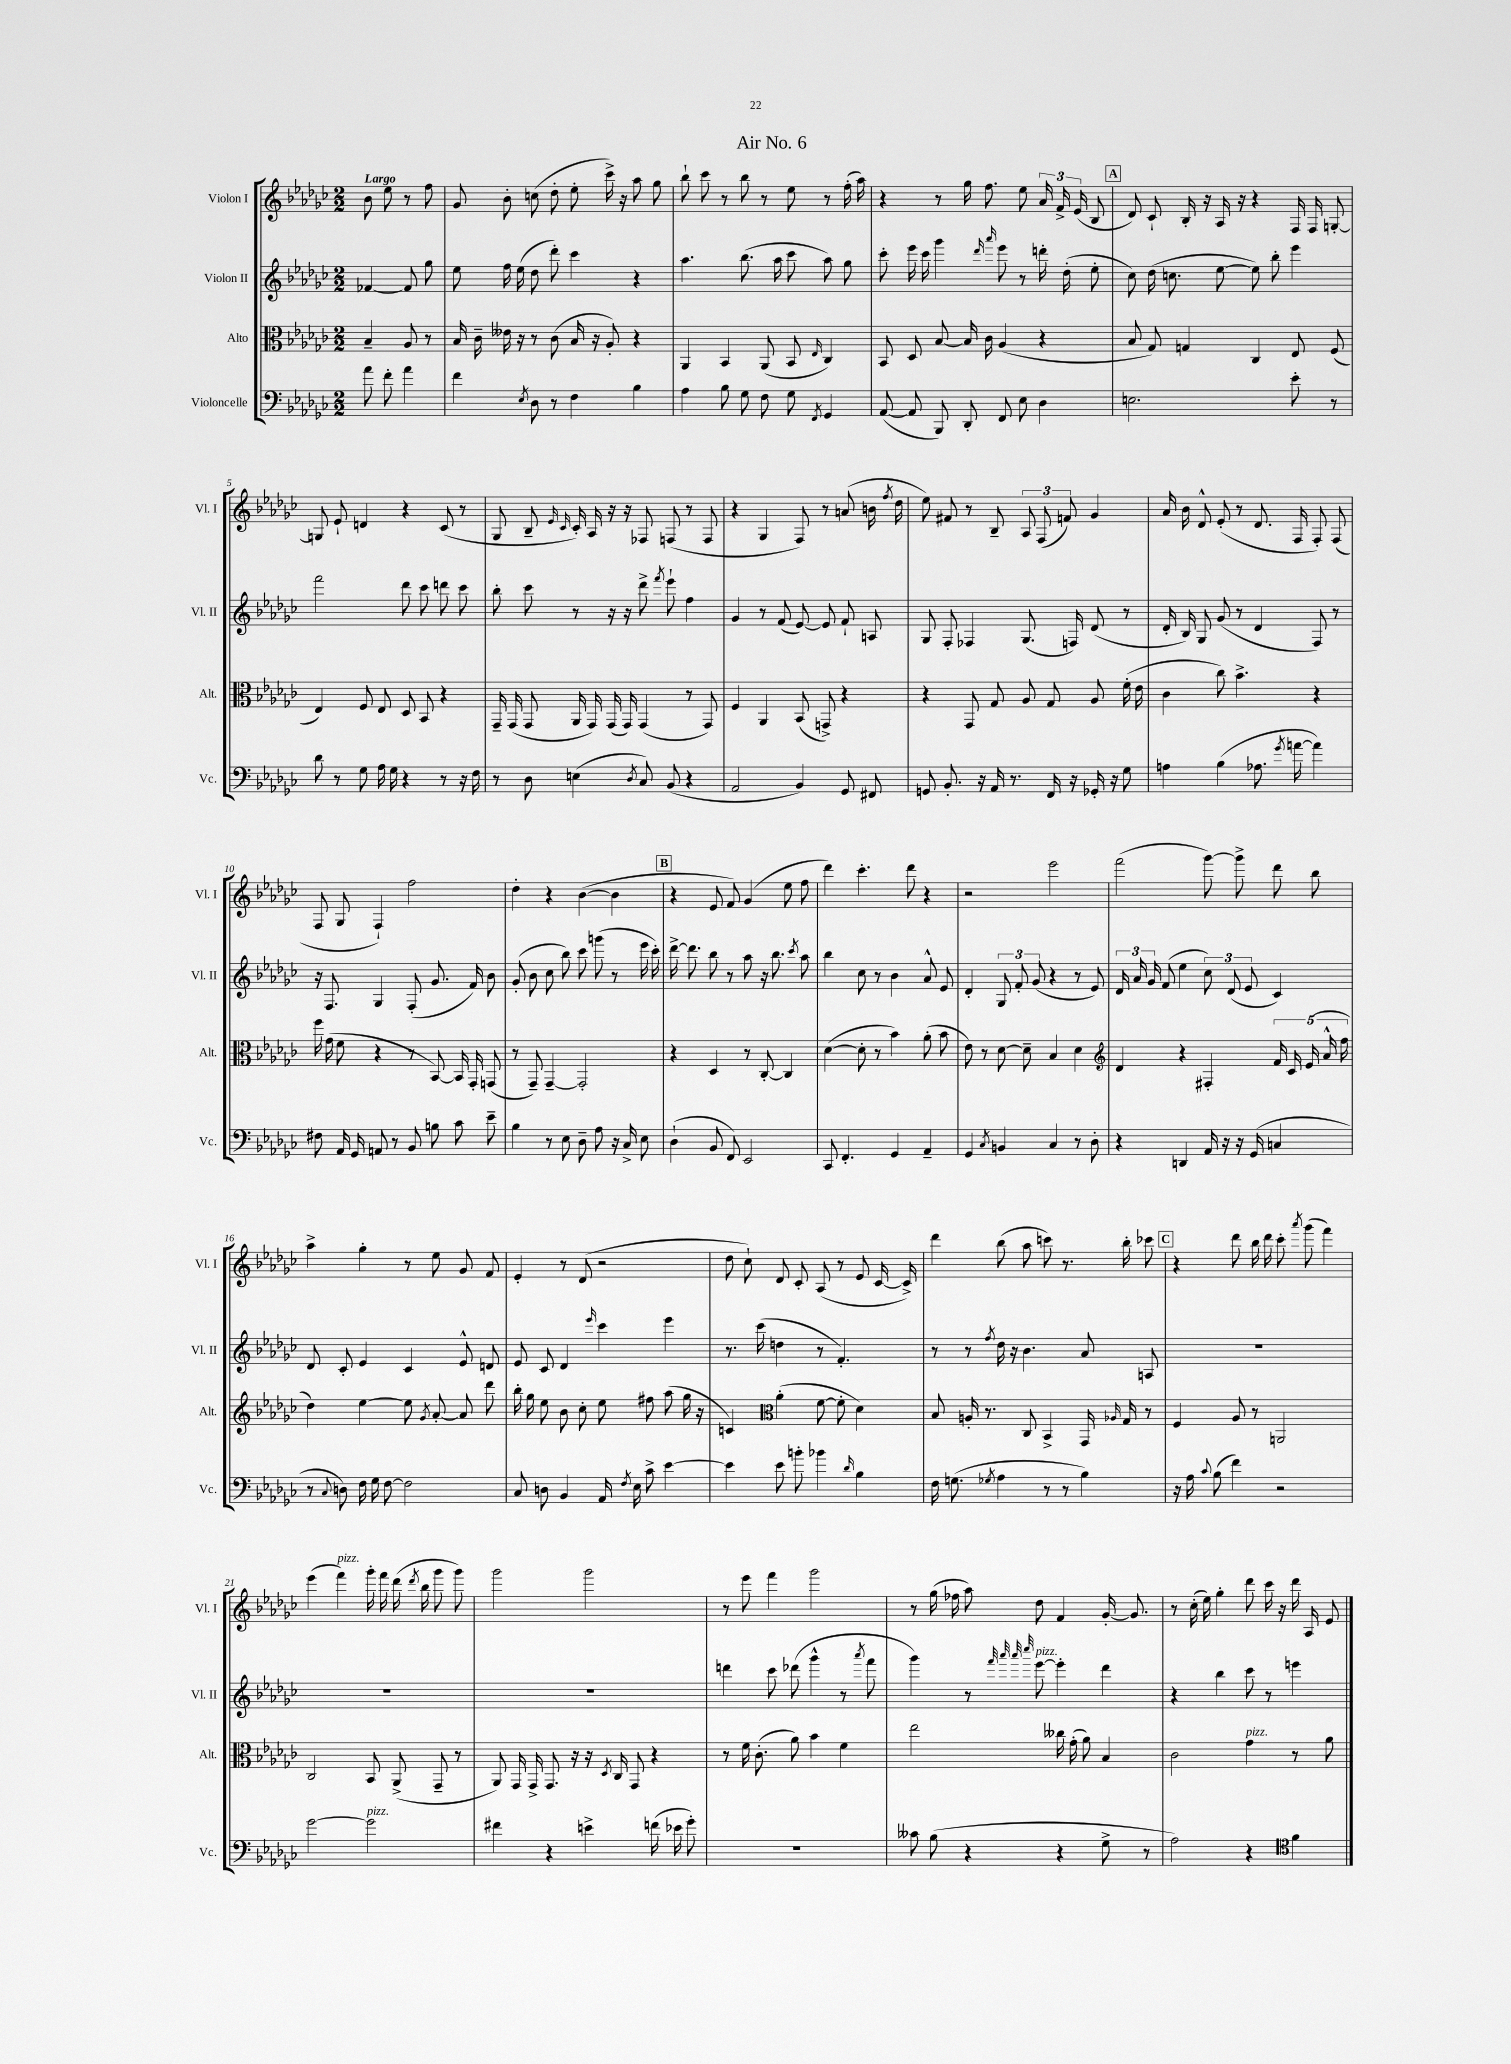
\header { title = "Air No. 6" }
<<
\new StaffGroup <<
\new Staff = "s0" \with { instrumentName = "Violon I" shortInstrumentName = "Vl. I" } {
    \clef treble \key ges \major \numericTimeSignature \time 2/2 \partial 2 \tempo "Largo"
    \autoBeamOff bes'8 ees''8 r8 f''8 |
    ges'8 bes'8-. c''8( des''8-. ees''8-. ces'''16->) r16 aes''8 ges''8 |
    bes''8-! ces'''8 r8 bes''8 r8 ees''8 r8 f''16-.( aes''16) |
    r4 r8 ges''16 f''8. ees''8 \tuplet 3/2 { aes'16 f'16-> ees'16( } bes8 |
    \mark \markup { \box "A" } des'8) ces'8-! bes16-. r16 aes16 r16 r4 f16 f16 g8~-. |
    g8 ees'8-! d'4 r4 ces'8( r8 |
    ges8 bes8-- \grace { ees'16 ces'16 } ces'16-.) aes16 r16 r16 fes8 f8( r8 f8 |
    r4 ges4 f8) r8 a'8( b'16 \acciaccatura { f''8 } des''16 |
    ees''8) fis'8 r8 bes8-- \tuplet 3/2 { aes8 f8( f'8) } ges'4 |
    aes'16 bes'16 des'8-^ ees'8-.( r8 des'8. f16 f8-.) f8( |
    f8 ges8 f4-!) f''2 |
    des''4-. r4 bes'4~( bes'4 |
    \mark \markup { \box "B" } r4 ees'8 f'8) ges'4( ees''8 f''8 |
    des'''4) ces'''4.-. des'''8 r4 |
    r2 ees'''2 |
    f'''2( ges'''8~) ges'''8-> des'''8 bes''8 |
    aes''4-> ges''4-. r8 ees''8 ges'8 f'8 |
    ees'4-. r8 des'8( r2 |
    des''8 ces''8-!) des'8 ces'8-. aes8( r8 ees'8 ces'16~ ces'16->) |
    des'''4 bes''8( aes''8 c'''8) r8. bes''16-. ces'''8 |
    \mark \markup { \box "C" } r4 des'''8 bes''16 des'''16 ces'''8-. \acciaccatura { aes'''8 } ges'''8( f'''4) |
    ees'''4( f'''4^\markup { \italic "pizz." }) ges'''16-. f'''16 des'''16( \acciaccatura { des'''8 } bes''16 ges'''8 ges'''8) |
    ges'''2 ges'''2 |
    r8 ees'''8 f'''4 ges'''2 |
    r8 ges''16( fes''16 aes''8) des''8 f'4 ges'16~-. ges'8. |
    r8 ces''16-.( ees''16) ges''4-. des'''8 ces'''16 r16 des'''16 aes16 ees'8 \bar "|." |
}
\new Staff = "s1" \with { instrumentName = "Violon II" shortInstrumentName = "Vl. II" } {
    \clef treble \key ges \major \numericTimeSignature \time 2/2 \partial 2
    \autoBeamOff fes'4~ fes'8 ges''8 |
    ees''8 f''16 ees''16( des''8 des'''8-.) ces'''4 r4 |
    aes''4. bes''8.( aes''16 ces'''8 aes''8) ges''8 |
    ces'''8-. ees'''16 ces'''16 ges'''4 \grace { des'''16 aes'''16 } ees'''8 r8 d'''16-. des''16-.( ees''8-. |
    \mark \markup { \box "A" } ces''8) des''16( c''8. ees''8~ ees''8) bes''8-. ees'''4 |
    f'''2 des'''8 ces'''8 d'''8 ces'''8 |
    bes''8-. ces'''8 r8 r16 r16 des'''8-> \acciaccatura { f'''8 } ees'''8-! f''4 |
    ges'4 r8 f'8( ees'8~) ees'8 f'8-! a8 |
    ges8 f8-. fes4 ges8.( f16) des'8( r8 |
    des'16-. bes16) ges8 ges'8( r8 des'4 f8) r8 |
    r16 f8. ges4 f8-.( ges'8. f'16) bes'8 |
    ges'8-.( bes'8 ces''8 bes''8) ces'''8 g'''8( r8 ees'''16 ces'''16-.) |
    \mark \markup { \box "B" } des'''16~-> des'''8. bes''8 r8 aes''8 r16 bes''8. \acciaccatura { ces'''8 } aes''8 |
    bes''4 ces''8 r8 bes'4 aes'8-^ ees'8 |
    des'4-. \tuplet 3/2 { ges8 f'8-. ges'8( } r4 r8 ees'8) |
    \tuplet 3/2 { des'16 aes'16 ges'16 } f'8( ees''4 \tuplet 3/2 { ces''8) des'8( ees'8 } ces'4) |
    des'8 ces'8-. ees'4 ces'4 ees'8-^ d'8 |
    ees'8 ces'8 des'4 \grace { ees'''16 } ces'''4 ees'''4 |
    r8. ces'''16( d''4 r8 f'4.-.) |
    r8 r8 \acciaccatura { f''8 } des''16 r16 bes'4. aes'8 a8 |
    \mark \markup { \box "C" } R1 |
    R1 |
    R1 |
    d'''4 ces'''8 des'''8( ges'''4-^ r8 \acciaccatura { aes'''8 } f'''8 |
    ges'''4) r8 \grace { f'''32 aes'''32 aes'''32 ces''''32 } ees'''8~^\markup { \italic "pizz." } ees'''4-. des'''4 |
    r4 bes''4 ces'''8 r8 e'''4 \bar "|." |
}
\new Staff = "s2" \with { instrumentName = "Alto" shortInstrumentName = "Alt." } {
    \clef alto \key ges \major \numericTimeSignature \time 2/2 \partial 2
    \autoBeamOff bes4-- aes8 r8 |
    bes16 ces'16-- eeses'16 r16 r8 ces'8( bes16 r16 aes8-.) r4 |
    aes,4 bes,4 aes,8( bes,8 \grace { ees16 } ces4) |
    bes,8 des8 bes8~ bes16 ces'16 aes4( r4 |
    \mark \markup { \box "A" } bes8 ges8) g4 ces4 ees8 f8( |
    ees4) f8 ees8 des8 bes,8 r4 |
    ges,16-- ges,16( ges,8 aes,16 ges,16) ges,16( ges,16) ges,4( r8 ges,8) |
    f4 aes,4 bes,8( g,8->) r4 |
    r4 ges,8 ges8 aes8 ges8 aes8 f'16-.( ees'16 |
    ces'4 ces''8) bes'4.-> r4 |
    f''16 ges'16( f'8 r4 r8 bes,8~) bes,16 ges,16-. g,8( |
    r8 ges,8--) ges,4~-- ges,2-. |
    \mark \markup { \box "B" } r4 des4 r8 ces8~-. ces4 |
    des'4~( des'8-. r8 bes'4) aes'8-.( bes'8 |
    ees'8) r8 des'8~ des'8-- bes4 des'4 |
    \clef treble des'4 r4 fis4-. \tuplet 5/4 { f'16 ces'16 ees'16( aes'16-^ f''16 } |
    des''4) ees''4~ ees''8 \acciaccatura { ges'8 } aes'8~-. aes'8 des'''8 |
    bes''16-. ges''16 ees''8 bes'8 ces''8-. ees''8 fis''8 aes''8( ges''16 r16 |
    c'4) \clef alto aes'4-.( f'8~ f'8-. des'4) |
    bes8 a16-. r8. ces8 bes,4-> ges,16 \grace { aes16 } ges16 r8 |
    \mark \markup { \box "C" } f4 aes8 r8 a,2 |
    ces2 bes,8 aes,8->( ges,8-- r8 |
    aes,8) ges,16 ges,16-> ges,8. r16 r16 \acciaccatura { des8 } ces16 ges,8 r4 |
    r8 f'16 ces'8.-.( aes'8) bes'4 f'4 |
    ees''2 ceses''16 ges'16-.( aes'8) bes4 |
    ces'2 ges'4^\markup { \italic "pizz." } r8 aes'8 \bar "|." |
}
\new Staff = "s3" \with { instrumentName = "Violoncelle" shortInstrumentName = "Vc." } {
    \clef bass \key ges \major \numericTimeSignature \time 2/2 \partial 2
    \autoBeamOff aes'8 f'8-. aes'4 |
    f'4 \acciaccatura { ees8 } des8 r8 f4 bes4 |
    aes4 bes8 ges8 f8 ges8 \acciaccatura { f,8 } ges,4 |
    aes,8~( aes,8 bes,,8) des,8-. f,8 ees8 des4 |
    \mark \markup { \box "A" } e2. ees'8-. r8 |
    des'8 r8 ges8 aes16 ges16 r4 r8 r16 f16 |
    r8 des8 e4( \acciaccatura { des8 } ces8) bes,8( r4 |
    aes,2 bes,4) ges,8 fis,8 |
    g,8 bes,8.-. r16 aes,16 r8. f,16 r16 ges,16-. r16 ges8 |
    a4 bes4( aes8. \acciaccatura { ges'8 } a'16~ a'4) |
    fis8 aes,16 ges,16 a,8 r8 bes,8 b8 ces'8 ees'8-- |
    bes4 r8 ees8 des8-- aes8 r16 ces16-> ees8 |
    \mark \markup { \box "B" } des4-!( bes,8 f,8) ees,2 |
    ces,8 f,4.-. ges,4 aes,4-- |
    ges,4 \acciaccatura { ces8 } b,4 ces4 r8 des8-. |
    r4 d,4 aes,16 r16 r16 ges,16( c4 |
    r8 \appoggiatura { ces8 } d8) f16 ges16 f8~ f2 |
    ces8 d8 bes,4 aes,16 \acciaccatura { f8 } ees16 ces'8-> ees'4~ |
    ees'4 ees'8 b'8-. bes'4 \grace { des'16 } bes4 |
    f16 g8.( \acciaccatura { ges8 } aes4 r8 r8 bes4) |
    \mark \markup { \box "C" } r16 aes16 \appoggiatura { ces'8 } bes8( f'4) r2 |
    ges'2~ ges'2^\markup { \italic "pizz." } |
    fis'4 r4 e'4-> f'16( ees'16 ges'8-.) |
    R1 |
    ceses'8 bes8( r4 r4 ges8-> r8 |
    aes2) r4 \clef tenor f'4 \bar "|." |
}
>>
>>
